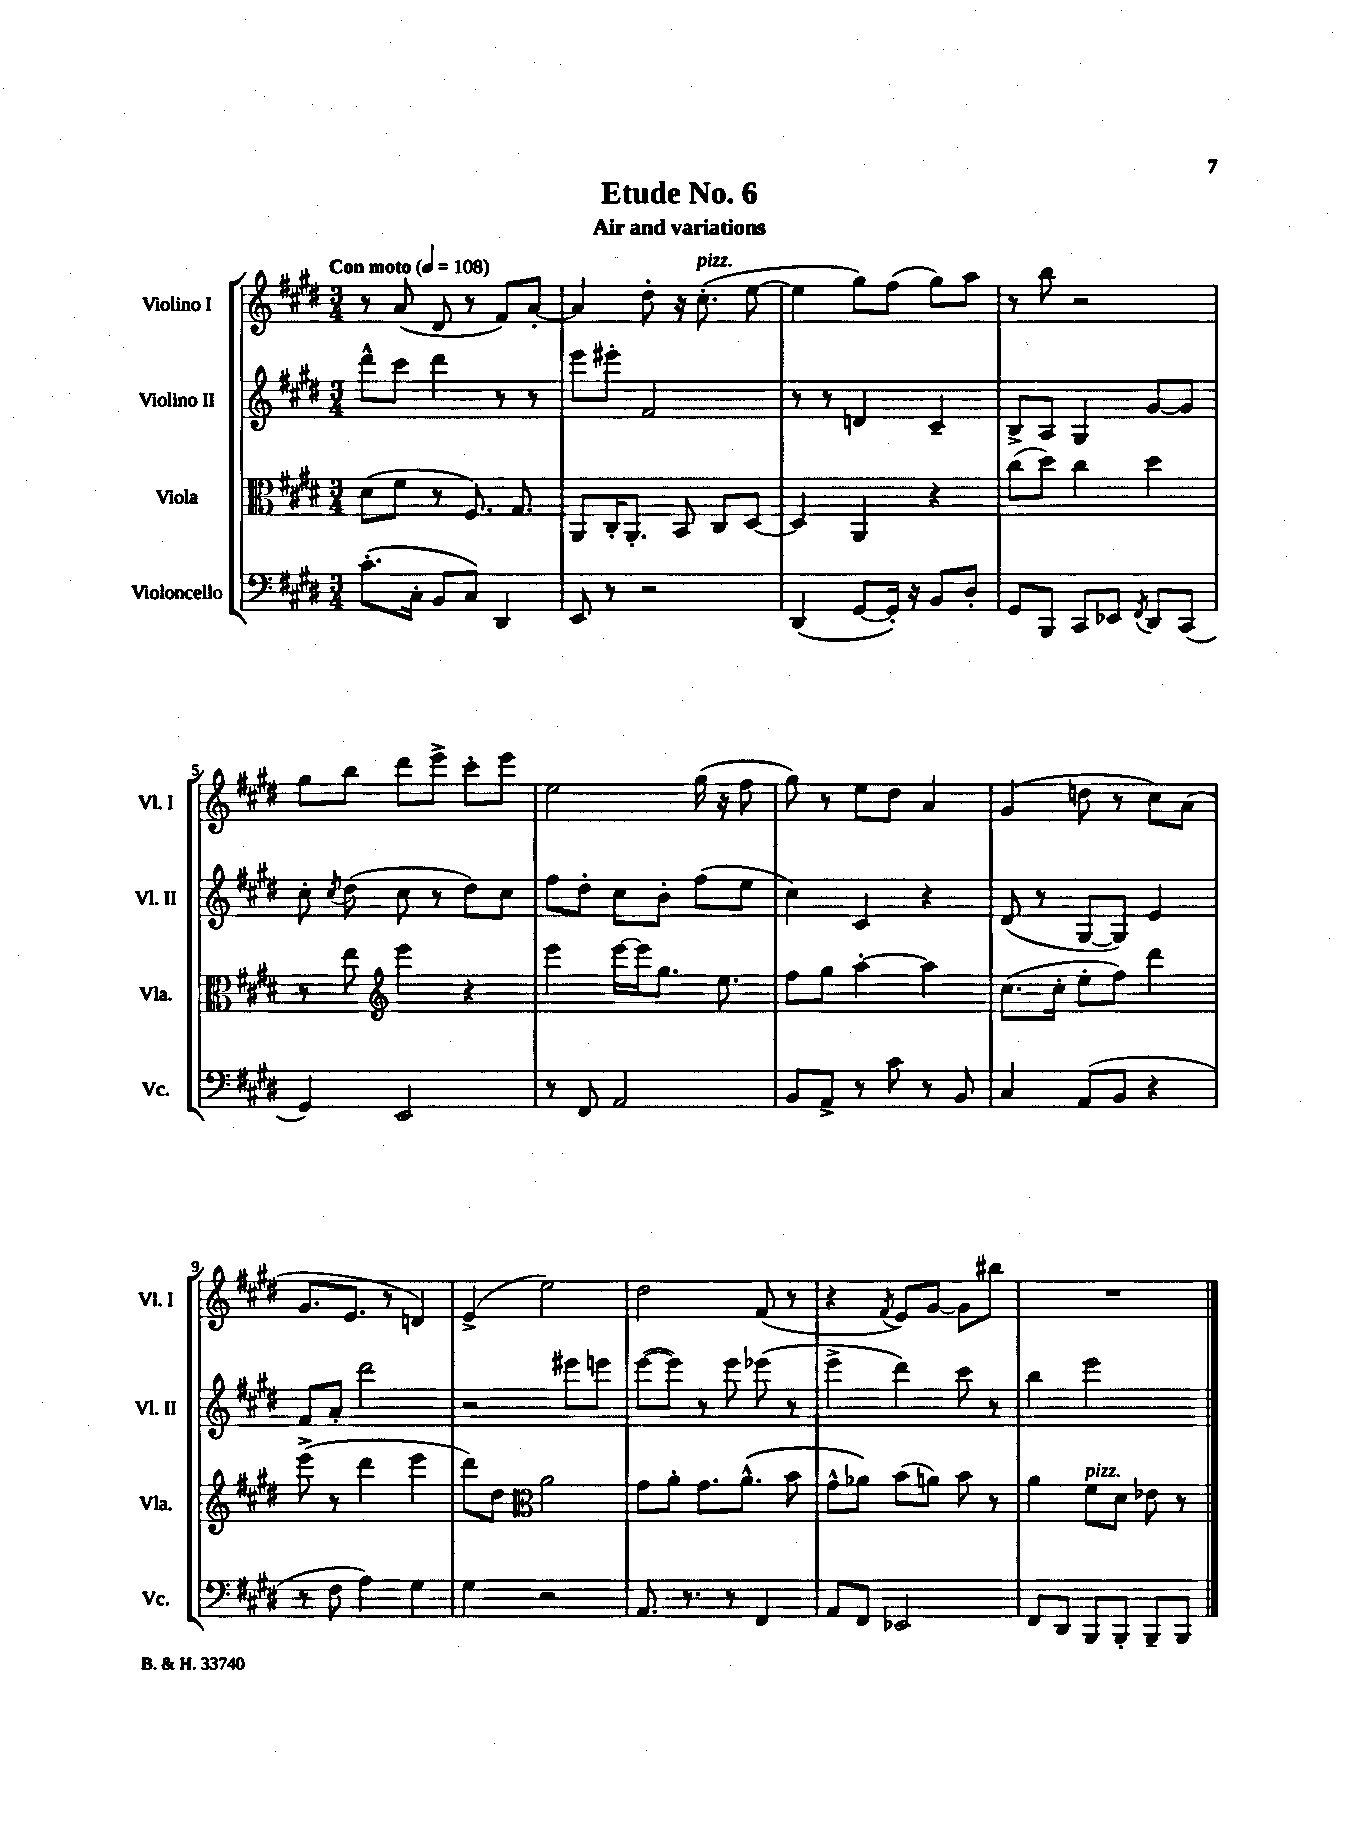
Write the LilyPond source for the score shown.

\header { title = "Etude No. 6" subtitle = "Air and variations" }
<<
\new StaffGroup <<
\new Staff = "s0" \with { instrumentName = "Violino I" shortInstrumentName = "Vl. I" } {
    \clef treble \key e \major \numericTimeSignature \time 3/4 \tempo "Con moto" 4 = 108
    \autoBeamOff r8 a'8( dis'8 r8 fis'8[) a'8]~-. |
    a'4 dis''8-. r16 cis''8.-.^\markup { \italic "pizz." }( e''8~ |
    e''4 gis''8[) fis''8]( gis''8[) a''8] |
    r8 b''8 r2 |
    gis''8[ b''8] dis'''8[ e'''8]-> cis'''8[-. e'''8] |
    e''2 gis''16( r16 fis''8 |
    gis''8) r8 e''8[ dis''8] a'4 |
    gis'4( d''8 r8 cis''8[) a'8]( |
    gis'8.[ e'8.] r8 d'4) |
    e'4->( e''2) |
    dis''2 fis'8( r8 |
    r4 \acciaccatura { fis'8 } e'8[) gis'8]~ gis'8[ bis''8] |
    R2. \bar "|." |
}
\new Staff = "s1" \with { instrumentName = "Violino II" shortInstrumentName = "Vl. II" } {
    \clef treble \key e \major \numericTimeSignature \time 3/4
    \autoBeamOff dis'''8[-^ cis'''8] dis'''4 r8 r8 |
    e'''8[ eis'''8]-. fis'2 |
    r8 r8 d'4 cis'4-- |
    b8[-> a8] gis4 gis'8[~ gis'8] |
    cis''8-. \acciaccatura { cis''8 } dis''8( cis''8 r8 dis''8[) cis''8] |
    fis''8[ dis''8]-. cis''8[ b'8]-. fis''8[( e''8] |
    cis''4) cis'4 r4 |
    dis'8( r8 gis8[~ gis8]) e'4 |
    fis'8[ a'8]-. dis'''2 |
    r2 eis'''8[ e'''8] |
    e'''8[~( e'''8]) r8 e'''8 ees'''8( r8 |
    e'''4-> dis'''4) cis'''8 r8 |
    b''4 e'''2 \bar "|." |
}
\new Staff = "s2" \with { instrumentName = "Viola" shortInstrumentName = "Vla." } {
    \clef alto \key e \major \numericTimeSignature \time 3/4
    \autoBeamOff dis'8[( fis'8] r8 fis8.) gis8. |
    a,8[ cis16-. a,8.]-. b,8 cis8[ dis8]~ |
    dis4 a,4 r4 |
    cis''8[( dis''8]) cis''4 dis''4 |
    r8 e''8 \clef treble e'''4 r4 |
    e'''4 e'''16[~ e'''16 gis''8.] e''8. |
    fis''8[ gis''8] a''4~-. a''4 |
    cis''8.[( cis''16]-. e''8[-. fis''8]) dis'''4 |
    e'''8->( r8 dis'''4 e'''4 |
    dis'''8[) dis''8] \clef alto a'2 |
    gis'8[ a'8]-. gis'8.[ a'8.]-^( b'8 |
    gis'8[-^ aes'8]) b'8[( a'8]) b'8 r8 |
    a'4 fis'8[^\markup { \italic "pizz." } dis'8] ees'8 r8 \bar "|." |
}
\new Staff = "s3" \with { instrumentName = "Violoncello" shortInstrumentName = "Vc." } {
    \clef bass \key e \major \numericTimeSignature \time 3/4
    \autoBeamOff cis'8.[-.( cis16]-. b,8[ cis8]) dis,4 |
    e,8 r8 r2 |
    dis,4( gis,8[~ gis,16]-.) r16 b,8[ dis8]-. |
    gis,8[ b,,8] cis,8[ ees,8] \acciaccatura { fis,8 } dis,8[ cis,8]( |
    gis,4) e,2 |
    r8 fis,8 a,2 |
    b,8[ a,8]-> r8 cis'8 r8 b,8 |
    cis4 a,8[( b,8] r4 |
    r8 fis8 a4) gis4 |
    gis4 r2 |
    a,8. r8. r8 fis,4 |
    a,8[ fis,8] ees,2 |
    fis,8[ dis,8] b,,8[ b,,8]-. b,,8[-- b,,8] \bar "|." |
}
>>
>>
